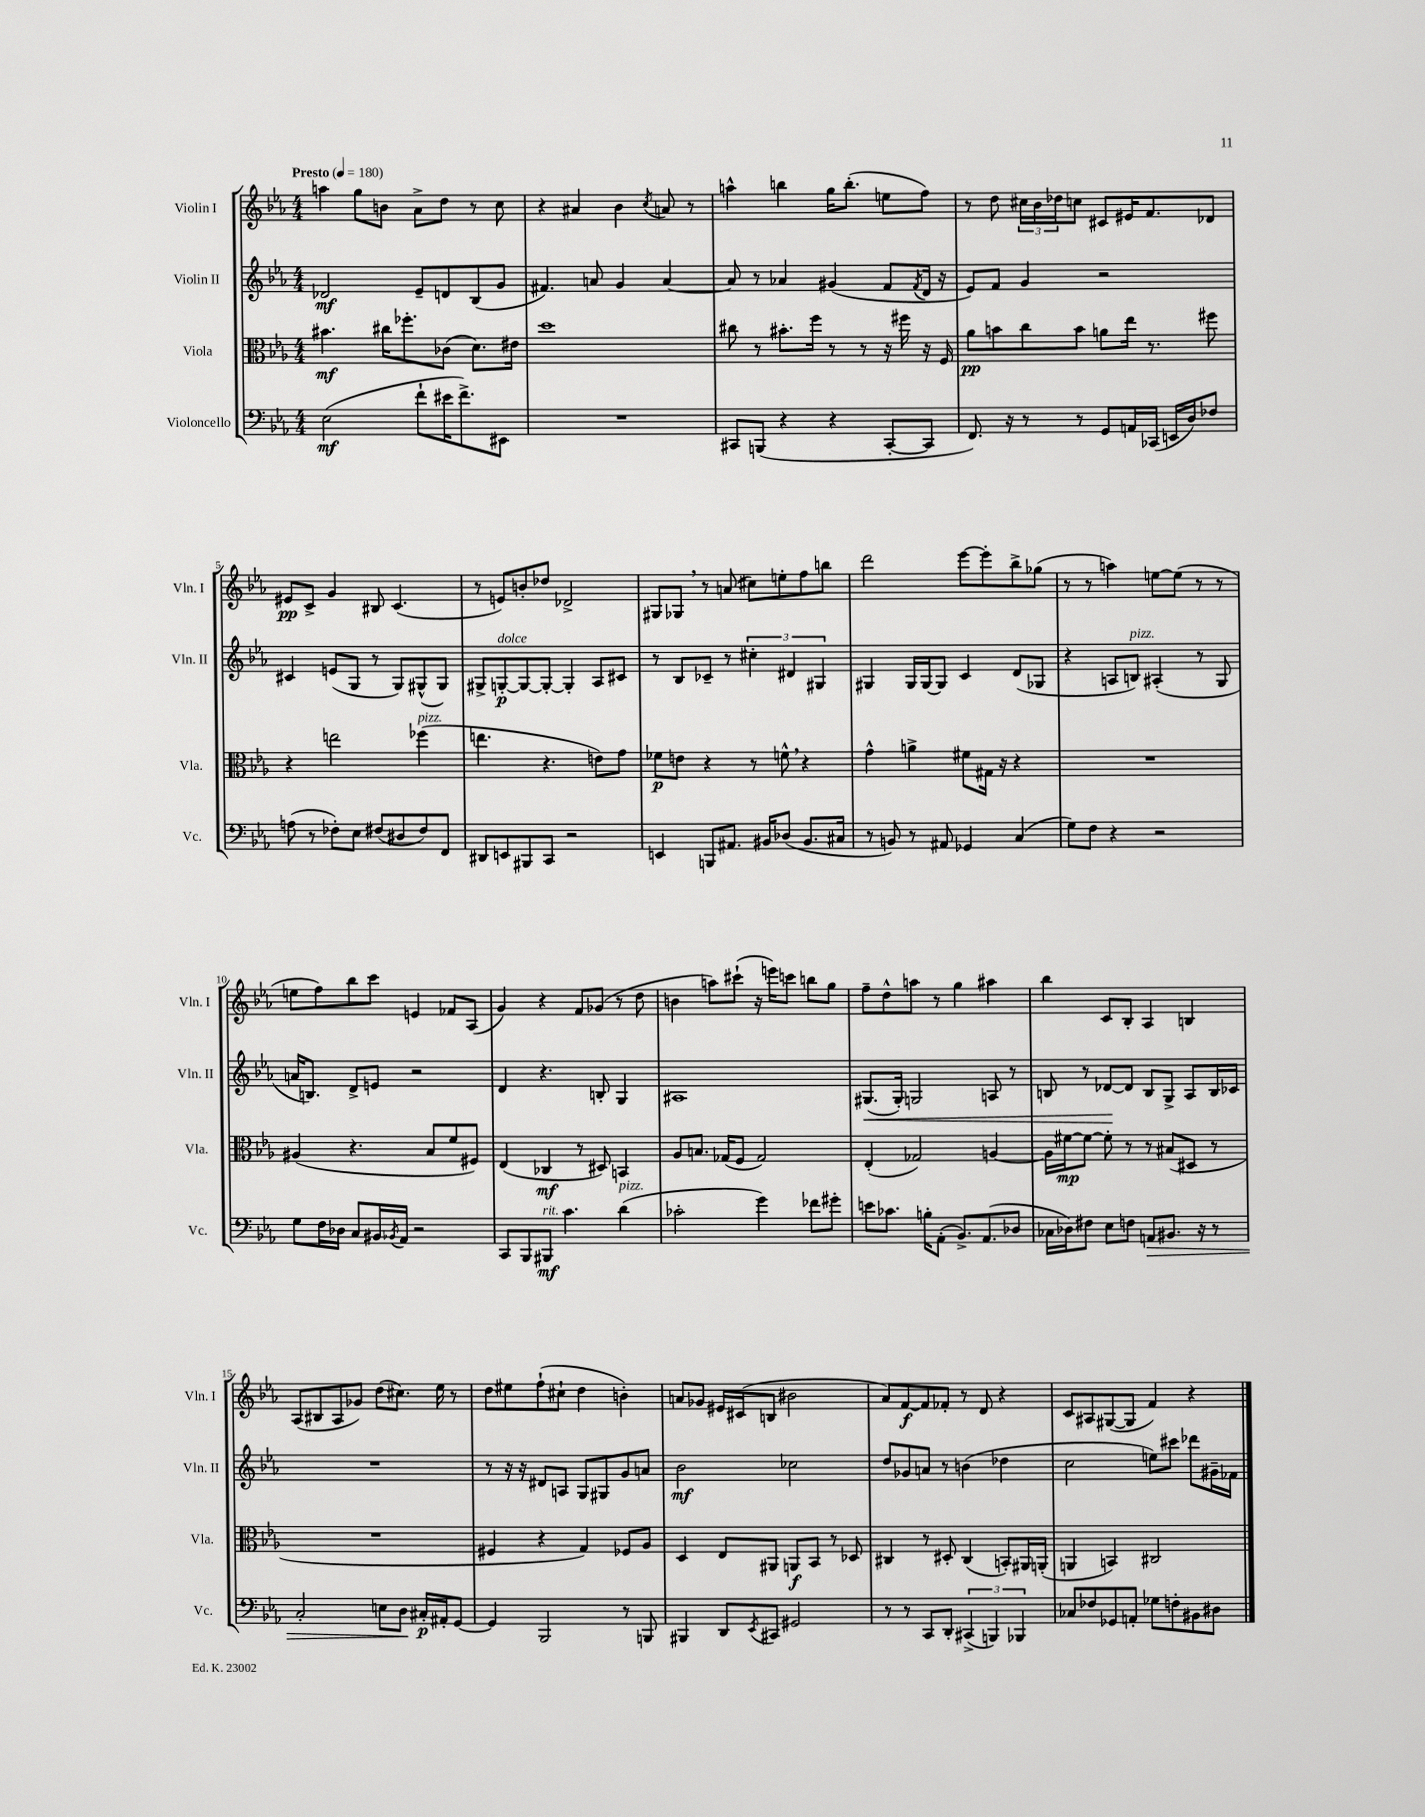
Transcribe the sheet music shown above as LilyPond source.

<<
\new StaffGroup <<
\new Staff = "s0" \with { instrumentName = "Violin I" shortInstrumentName = "Vln. I" } {
    \clef treble \key ees \major \numericTimeSignature \time 4/4 \tempo "Presto" 4 = 180
    a''4 g''8 b'8 aes'8-> d''8 r8 c''8 |
    r4 ais'4 bes'4 \acciaccatura { c''8 } a'8 r8 |
    a''4-^ b''4 g''16 b''8.-.( e''8 f''8) |
    r8 d''8 \tuplet 3/2 { cis''16 bes'16 des''16 } c''8 cis'8 eis'16 f'8. des'8 |
    eis'8\pp c'8-> g'4 bis8 c'4.( |
    r8 e'8) b'8-. des''8 des'2-> |
    gis8 ges8 \breathe r8 a'8( cis''8) e''8-. f''8 b''8 |
    d'''2 ees'''8~ ees'''8-. bes''8-> ges''8( |
    r8 r8 a''4) e''8~ e''8( r8 r8 |
    e''8 f''8) bes''8 c'''8 e'4 fes'8 aes8( |
    g'4) r4 f'8 ges'8( r8 d''8 |
    b'4 a''8) cis'''8-!( r16 e'''16) c'''8 b''8 g''8 |
    f''8-- d''8-^ a''8 r8 g''4 ais''4 |
    bes''4 c'8 bes8-. aes4 b4 |
    aes8( bis8 aes8 ges'8) d''8( cis''8.) ees''16 r8 |
    d''8 eis''8 f''8-!( cis''8-! d''4 b'4-.) |
    a'8 ges'8 eis'16 cis'16( b8 bis'2 |
    aes'8) f'8~\f f'8 fes'8-. r8 d'8 r4 |
    c'8 ais8 gis8~( gis8 f'4) r4 \bar "|." |
}
\new Staff = "s1" \with { instrumentName = "Violin II" shortInstrumentName = "Vln. II" } {
    \clef treble \key ees \major \numericTimeSignature \time 4/4
    des'2\mf ees'8-- d'8 bes8( g'8 |
    fis'4.) a'8 g'4 a'4~ |
    a'8 r8 aes'4 gis'4( f'8 \acciaccatura { f'8 } d'16 r16 |
    ees'8) f'8 g'4 r2 |
    cis'4 e'8( g8 r8 g8) gis8-^( gis8) |
    gis8-> g8~-.\p^\markup { \italic "dolce" } g8~ g8~-. g4-. aes8 cis'8 |
    r8 bes8 ces'8-- r8 \tuplet 3/2 { cis''4-. dis'4 gis4 } |
    gis4 gis16 gis16~ gis8 c'4 d'8( ges8 |
    r4 a8 b8^\markup { \italic "pizz." }) ais4-.( r8 g8 |
    a'16 b8.) d'8-> e'8 r2 |
    d'4 r4. b8-. g4 |
    ais1 |
    gis8.\<( gis16-.) g2 a8 r8 |
    b8 r8 des'8~\! des'8 b8 g8-> aes8 b16 ces'16 |
    R1 |
    r8 r16 r16 dis'8 a8 g8 gis8 g'8 a'8 |
    bes'2\mf ces''2 |
    d''8 ges'8 a'8 r8 b'4( des''4 |
    c''2 e''8) cis'''8 des'''8 gis'16-- fes'16 \bar "|." |
}
\new Staff = "s2" \with { instrumentName = "Viola" shortInstrumentName = "Vla." } {
    \clef alto \key ees \major \numericTimeSignature \time 4/4
    bis'4.\mf cis''16 fes''8.-. ces'8( d'8.) eis'16 |
    d''1 |
    cis''8 r8 bis'8.-. f''16 r8 r8 r16 fis''16 r16 f16 |
    aes'8\pp b'8 c''8 b'8 a'8 ees''16 r8. fis''8 |
    r4 e''2 fes''4^\markup { \italic "pizz." }( |
    e''4. r4. e'8) g'8 |
    fes'8\p e'8 r4 r8 f'8-^ \breathe r4 |
    g'4-^ a'4-> fis'8 gis16 r16 r4 |
    R1 |
    ais4( r4. bes8 f'8 fis8) |
    ees4( ces4\mf r8 dis8) b,4 |
    aes8 b8. ges16( f8 ges2) |
    ees4-.( ges2) a4~ |
    a16 fis'16~\mp fis'8~ fis'8-. r8 r8 bis8( dis8 r8 |
    R1 |
    fis4 r4 g4) fes8 aes8 |
    d4 ees8 ais,8 a,8\f bes,8 r8 des8 |
    cis4 r8 dis8-. cis4( b,8-.) ais,16 a,16-.( |
    a,4 b,4) cis2 \bar "|." |
}
\new Staff = "s3" \with { instrumentName = "Violoncello" shortInstrumentName = "Vc." } {
    \clef bass \key ees \major \numericTimeSignature \time 4/4
    ees2\mf( f'8-! eis'16 f'8.->) eis,8 |
    R1 |
    cis,8 b,,8( r4 r4 cis,8~-. cis,8 |
    f,8.) r16 r8 r8 g,8 a,16 ces,16( e,16 d16) fes8 |
    a8( r8 fes8-.) ees8 fis8( dis8 fis8) f,8 |
    dis,8 e,8 bis,,8 c,8 r2 |
    e,4 b,,8 ais,8. bis,16 des8( bis,8. cis16 |
    r8 b,8) r8 ais,8 ges,4 c4( |
    g8) f8 r4 r2 |
    g8 f16 des16 c8 bis,16 \acciaccatura { bes,8 } aes,16 r2 |
    c,8 bes,,8 bis,,8\mf^\markup { \italic "rit." } c'4. d'4^\markup { \italic "pizz." }( |
    ces'2-. g'4) fes'8 gis'8-. |
    e'8 ces'8. b16-. aes,8-.( bes,8.->) aes,8.( des8 |
    ces16 des16) fis8 ees8 f8 a,8\> bis,8. r16 r8 |
    c2-. e8 d8\! cis16-.\p ais,16-. g,8~ |
    g,4 bes,,2 r8 b,,8 |
    bis,,4 d,8 \acciaccatura { ees,8 } cis,8 gis,2 |
    r8 r8 c,8 d,8-. \tuplet 3/2 { cis,4->( b,,4) bes,,4 } |
    ces8 fes8 ges,8 a,8-. ges8 f8-. bis,8 dis8 \bar "|." |
}
>>
>>
